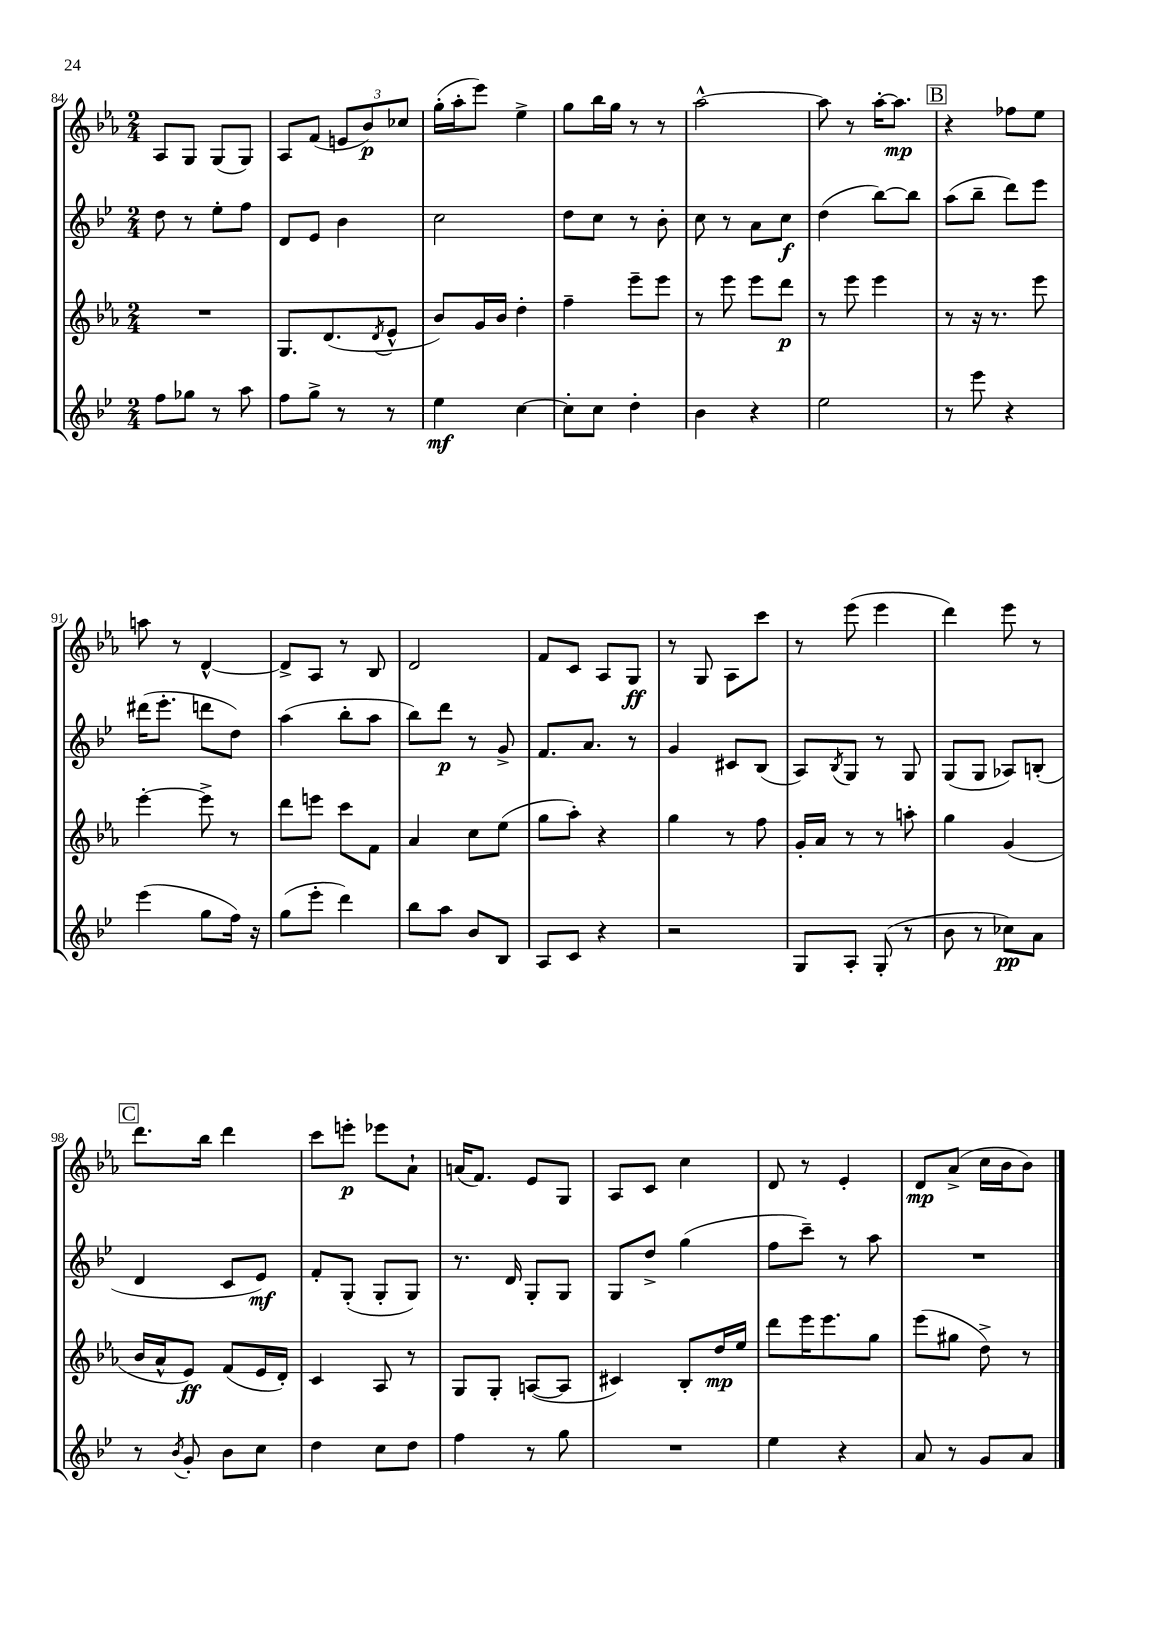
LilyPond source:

<<
\new StaffGroup <<
\new Staff = "s0" {
    \clef treble \key ees \major \numericTimeSignature \time 2/4
    aes8 g8 g8( g8) |
    aes8 f'8( \tuplet 3/2 { e'8 bes'8\p) ces''8 } |
    g''16-.( aes''16-. ees'''8) ees''4-> |
    g''8 bes''16 g''16 r8 r8 |
    aes''2~-^ |
    aes''8 r8 aes''16~-. aes''8.\mp |
    \mark \markup { \box "B" } r4 fes''8 ees''8 |
    a''8 r8 d'4~-^ |
    d'8-> aes8 r8 bes8 |
    d'2 |
    f'8 c'8 aes8 g8\ff |
    r8 g8 aes8 c'''8 |
    r8 ees'''8( ees'''4 |
    d'''4) ees'''8 r8 |
    \mark \markup { \box "C" } d'''8. bes''16 d'''4 |
    c'''8 e'''8-.\p ees'''8 aes'8-! |
    a'16( f'8.) ees'8 g8 |
    aes8 c'8 c''4 |
    d'8 r8 ees'4-. |
    d'8\mp aes'8->( c''16 bes'16 bes'8) \bar "|." |
}
\new Staff = "s1" {
    \clef treble \key bes \major \numericTimeSignature \time 2/4
    d''8 r8 ees''8-. f''8 |
    d'8 ees'8 bes'4 |
    c''2 |
    d''8 c''8 r8 bes'8-. |
    c''8 r8 a'8 c''8\f |
    d''4( bes''8~) bes''8 |
    \mark \markup { \box "B" } a''8( bes''8-- d'''8) ees'''8 |
    dis'''16( ees'''8.-. d'''8 d''8) |
    a''4( bes''8-. a''8 |
    bes''8) d'''8\p r8 g'8-> |
    f'8. a'8. r8 |
    g'4 cis'8 bes8( |
    a8) \acciaccatura { bes8 } g8 r8 g8 |
    g8( g8 aes8) b8-.( |
    \mark \markup { \box "C" } d'4 c'8 ees'8\mf) |
    f'8-. g8-.( g8-. g8) |
    r8. d'16 g8-. g8 |
    g8 d''8-> g''4( |
    f''8 c'''8--) r8 a''8 |
    R2 \bar "|." |
}
\new Staff = "s2" {
    \clef treble \key ees \major \numericTimeSignature \time 2/4
    R2 |
    g8. d'8.( \acciaccatura { d'8 } ees'8-^ |
    bes'8) g'16 bes'16 d''4-. |
    f''4-- ees'''8-- ees'''8 |
    r8 ees'''8 ees'''8 d'''8\p |
    r8 ees'''8 ees'''4 |
    \mark \markup { \box "B" } r8 r16 r8. ees'''8 |
    ees'''4~-. ees'''8-> r8 |
    d'''8 e'''8 c'''8 f'8 |
    aes'4 c''8 ees''8( |
    g''8 aes''8-.) r4 |
    g''4 r8 f''8 |
    g'16-. aes'16 r8 r8 a''8-. |
    g''4 g'4( |
    \mark \markup { \box "C" } bes'16 aes'16-^ ees'8\ff) f'8( ees'16 d'16-.) |
    c'4 aes8 r8 |
    g8 g8-. a8~( a8 |
    cis'4) bes8-. d''16\mp ees''16 |
    d'''8 ees'''16 ees'''8. g''8 |
    ees'''8( gis''8 d''8->) r8 \bar "|." |
}
\new Staff = "s3" {
    \clef treble \key bes \major \numericTimeSignature \time 2/4
    f''8 ges''8 r8 a''8 |
    f''8 g''8-> r8 r8 |
    ees''4\mf c''4~ |
    c''8-. c''8 d''4-. |
    bes'4 r4 |
    ees''2 |
    \mark \markup { \box "B" } r8 ees'''8 r4 |
    ees'''4( g''8 f''16) r16 |
    g''8( ees'''8-. d'''4) |
    bes''8 a''8 bes'8 bes8 |
    a8 c'8 r4 |
    r2 |
    g8 a8-. g8-.( r8 |
    bes'8 r8 ces''8\pp) a'8 |
    \mark \markup { \box "C" } r8 \acciaccatura { bes'8 } g'8-. bes'8 c''8 |
    d''4 c''8 d''8 |
    f''4 r8 g''8 |
    R2 |
    ees''4 r4 |
    a'8 r8 g'8 a'8 \bar "|." |
}
>>
>>
\layout { \context { \Score currentBarNumber = #84 } }
